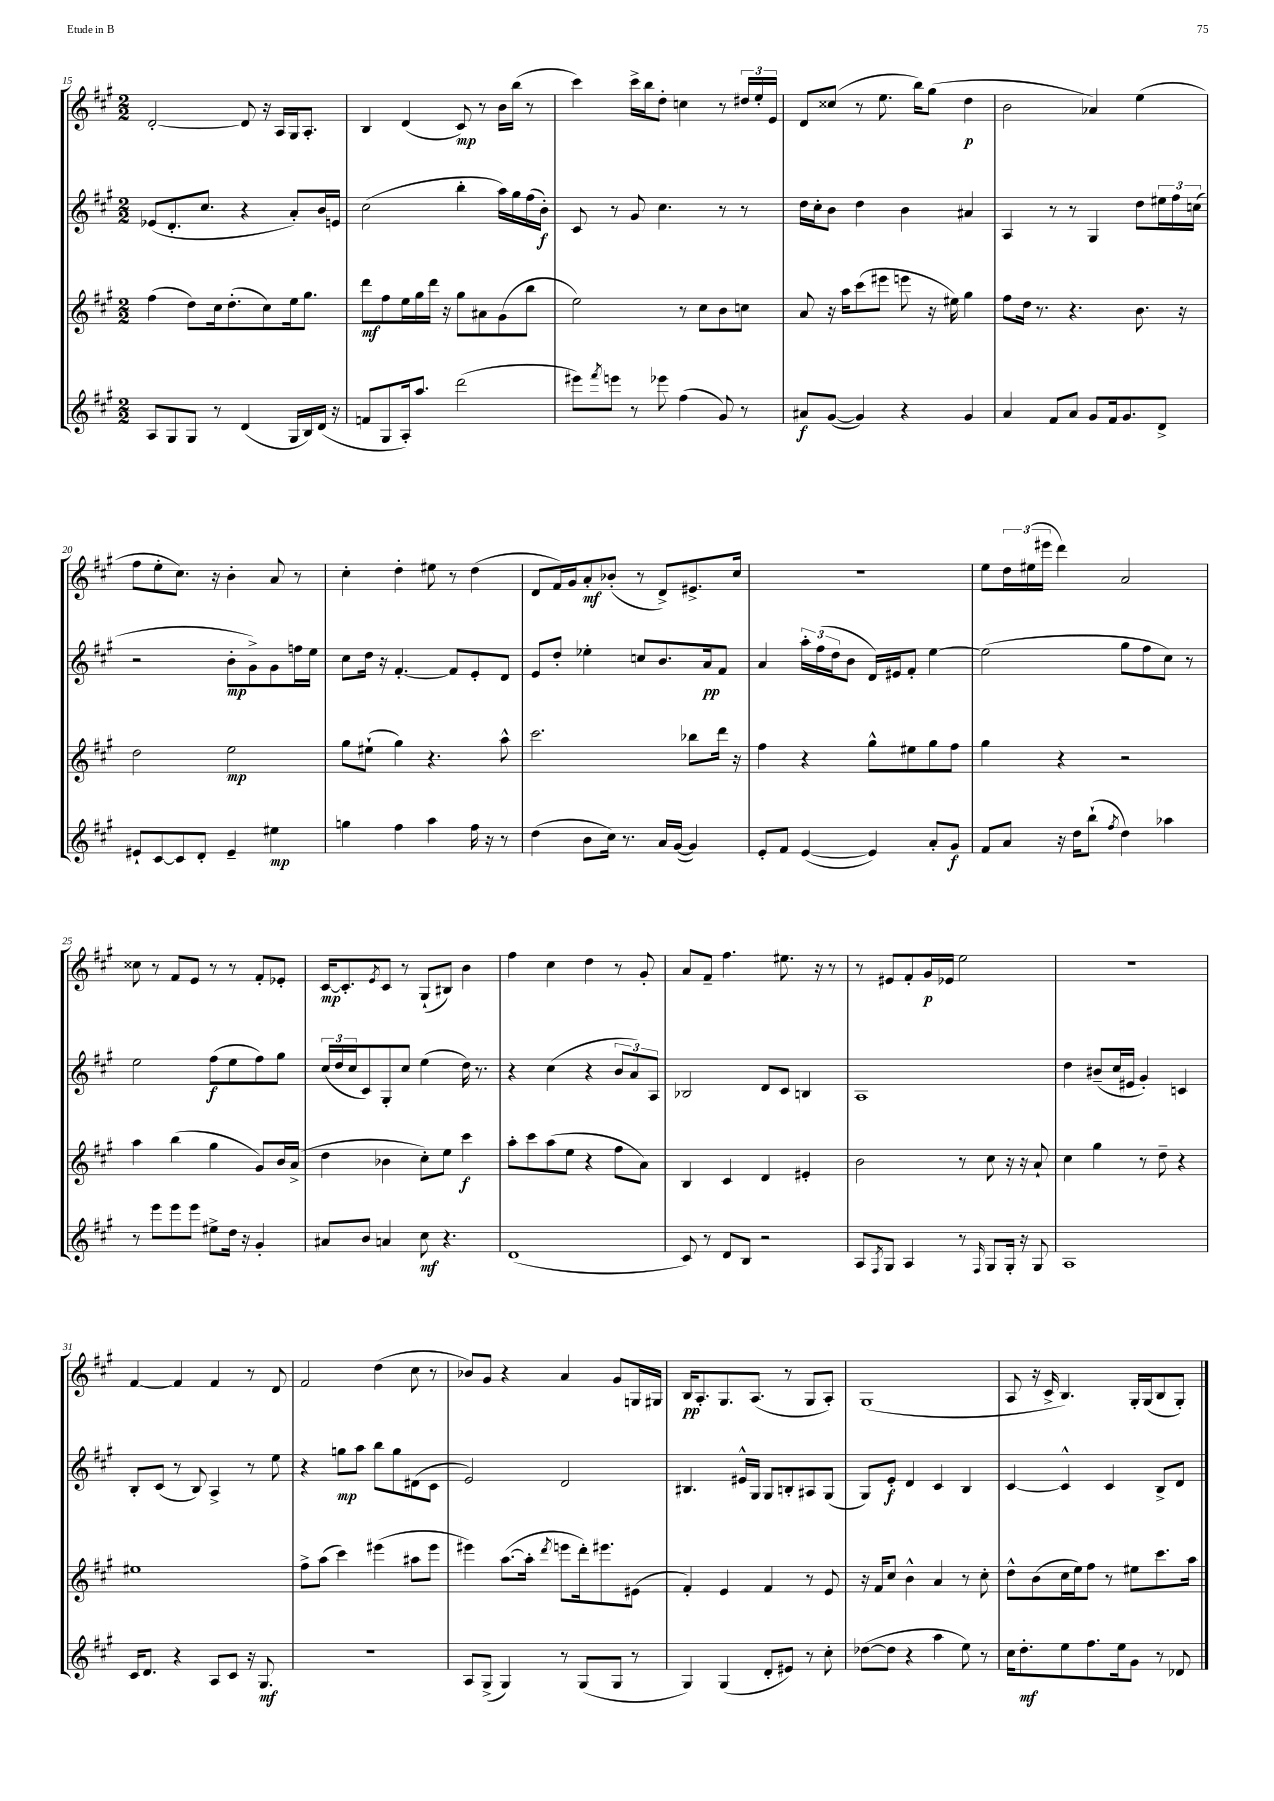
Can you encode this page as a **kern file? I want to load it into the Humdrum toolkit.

**kern	**dynam	**kern	**dynam	**kern	**dynam	**kern	**dynam
*part4	*part4	*part3	*part3	*part2	*part2	*part1	*part1
*staff4	*staff4	*staff3	*staff3	*staff2	*staff2	*staff1	*staff1
*clefG2	*	*clefG2	*	*clefG2	*	*clefG2	*
*k[f#c#g#]	*	*k[f#c#g#]	*	*k[f#c#g#]	*	*k[f#c#g#]	*
*M2/2	*	*M2/2	*	*M2/2	*	*M2/2	*
=15	=15	=15	=15	=15	=15	=15	=15
8A/L	.	(4ff#\	.	(8e-X/L	.	[2d'/	.
8G#/	.	.	.	8.d'/	.	.	.
8G#/J	.	8dd\L)	.	.	.	.	.
.	.	.	.	8.cc#/J	.	.	.
8r	.	16cc#\k	.	.	.	.	.
.	.	(8.dd'\	.	.	.	.	.
(4d/	.	.	.	4r	.	8d/]	.
.	.	8cc#\)	.	.	.	16r	.
.	.	.	.	.	.	16A/LL	.
16G#/LL	.	16ee\k	.	8a'/L)	.	16G#/J	.
16B/)	.	8.gg#\J	.	.	.	8.A'/J	.
(16d/JJ	.	.	.	16b/L	.	.	.
16r	.	.	.	16en/JJ	.	.	.
=16	=16	=16	=16	=16	=16	=16	=16
8fn/L	.	8ddd\L	mf	(2cc#\	.	4B/	.
8G#/	.	8ff#\	.	.	.	.	.
16A'/k)	.	16ee\L	.	.	.	(4d/	.
8.aa/J	.	16gg#\	.	.	.	.	.
.	.	16ddd\JJ	.	.	.	.	.
.	.	16r	.	.	.	.	.
(2ddd\	.	8gg#\L	.	4bb'\	.	8c#/)	mp
.	.	8a#X\	.	.	.	8r	.
.	.	(8g#\	.	16aa\LL)	.	16b\LL	.
.	.	.	.	16gg#\	.	(16bb\JJ	.
.	.	8bb\J	.	(16ff#\	.	8r	.
.	.	.	.	16b'\JJ)	f	.	.
=17	=17	=17	=17	=17	=17	=17	=17
8eee#X\L)	.	2ee\)	.	8c#/	.	4ccc#\)	.
8qfff#/	.	.	.	.	.	.	.
8eeen\J	.	.	.	8r	.	.	.
8r	.	.	.	8g#/	.	16ccc#^\LL	.
.	.	.	.	.	.	16bb\J	.
8eee-X\	.	.	.	4.cc#\	.	8dd'\J	.
(4ff#\	.	8r	.	.	.	4ccn\	.
.	.	8cc#\L	.	.	.	.	.
8g#/)	.	8b\	.	8r	.	8r	.
8r	.	8ccn\J	.	8r	.	24dd#X/LL	.
.	.	.	.	.	.	24ee'/	.
.	.	.	.	.	.	24e/JJ	.
=18	=18	=18	=18	=18	=18	=18	=18
8a#X/L	f	8a/	.	16dd\LL	.	8d/L	.
.	.	.	.	16cc#'\J	.	.	.
([8g#/J	.	16r	.	8b\J	.	(8cc##X/J	.
.	.	16aa\KL	.	.	.	.	.
4g#/])	.	(8ccc#\	.	4dd\	.	8r	.
.	.	8eee#X\J	.	.	.	8.ee\	.
4r	.	8eeen\	.	4b\	.	.	.
.	.	.	.	.	.	16bb\KL)	.
.	.	16r	.	.	.	(8gg#\J	.
.	.	16ee#X\)	.	.	.	.	.
4g#/	.	4gg#\	.	4a#X/	.	4dd\	p
=19	=19	=19	=19	=19	=19	=19	=19
4a/	.	8ff#\L	.	4A/	.	2b\	.
.	.	16dd\Jk	.	.	.	.	.
.	.	8.r	.	.	.	.	.
8f#/L	.	.	.	8r	.	.	.
8a/J	.	4.r	.	8r	.	.	.
8g#/L	.	.	.	4G#/	.	4a-X/)	.
16f#/k	.	.	.	.	.	.	.
8.g#/	.	.	.	.	.	.	.
.	.	8.b\	.	8dd\L	.	(4ee\	.
8d^/J	.	.	.	24ee#X\L	.	.	.
.	.	.	.	24ff#\	.	.	.
.	.	16r	.	.	.	.	.
.	.	.	.	(24ccn\JJ	.	.	.
!!LO:LB:g=z
=20	=20	=20	=20	=20	=20	=20	=20
8e#X`/L	.	2dd\	.	2r	.	8ff#\L	.
[8c#/	.	.	.	.	.	8ee'\	.
8c#/]	.	.	.	.	.	8.cc#\J)	.
8d'/J	.	.	.	.	.	.	.
.	.	.	.	.	.	16r	.
4e#~/	.	2ee\	mp	8b'\L	mp	4b'\	.
.	.	.	.	8g#^\)	.	.	.
4ee#X\	mp	.	.	8g#\	.	8a/	.
.	.	.	.	16ffn\L	.	8r	.
.	.	.	.	16ee\JJ	.	.	.
=21	=21	=21	=21	=21	=21	=21	=21
4ggn\	.	8gg#\L	.	8cc#\L	.	4cc#'\	.
.	.	(8ee#X`\J	.	16dd\Jk	.	.	.
.	.	.	.	16r	.	.	.
4ff#\	.	4gg#\)	.	[4.f#'/	.	4dd'\	.
4aa\	.	4.r	.	.	.	8ee#X\	.
.	.	.	.	8f#/L]	.	8r	.
16ff#\	.	.	.	8e'/	.	(4dd\	.
16r	.	.	.	.	.	.	.
8r	.	8aa^^\	.	8d/J	.	.	.
=22	=22	=22	=22	=22	=22	=22	=22
(4dd\	.	2.ccc#\	.	8e/L	.	8d/L	.
.	.	.	.	8dd'/J	.	16f#/L)	.
.	.	.	.	.	.	16g#/J	.
8b\L	.	.	.	4ee-X'\	.	8a'/	mf
16cc#\Jk)	.	.	.	.	.	(8b-X'/J	.
8.r	.	.	.	.	.	.	.
.	.	.	.	8ccn/L	.	8r	.
16a/LL	.	.	.	8.b/	.	8d^/L)	.
([16g#/JJ	.	.	.	.	.	.	.
4g#/])	.	8bb-X\L	.	.	.	8.e#X^/	.
.	.	.	.	16a/k	pp	.	.
.	.	16ddd\Jk	.	8f#/J	.	.	.
.	.	16r	.	.	.	16cc#/Jk	.
=23	=23	=23	=23	=23	=23	=23	=23
8e'/L	.	4ff#\	.	4a/	.	1r	.
8f#/J	.	.	.	.	.	.	.
([4e/	.	4r	.	24aa'\LL	.	.	.
.	.	.	.	(24ff#\	.	.	.
.	.	.	.	24dd\J	.	.	.
.	.	.	.	8b\J	.	.	.
4e/])	.	8gg#^^\L	.	16d/LL)	.	.	.
.	.	.	.	16e#X/J	.	.	.
.	.	8ee#X\	.	8f#'/J	.	.	.
8a'/L	.	8gg#\	.	[4ee\	.	.	.
8g#/J	f	8ff#\J	.	.	.	.	.
=24	=24	=24	=24	=24	=24	=24	=24
8f#/L	.	4gg#\	.	(2ee\]	.	8ee\L	.
8a/J	.	.	.	.	.	24dd\L	.
.	.	.	.	.	.	(24ee#X\	.
.	.	.	.	.	.	24eee#X\JJ	.
16r	.	4r	.	.	.	4ddd\)	.
16dd\KL	.	.	.	.	.	.	.
(8bb`\J	.	.	.	.	.	.	.
8qff#/	.	.	.	.	.	.	.
4dd\)	.	2r	.	8gg#\L	.	2a/	.
.	.	.	.	8ff#\	.	.	.
4aa-X\	.	.	.	8cc#\J)	.	.	.
.	.	.	.	8r	.	.	.
!!LO:LB:g=z
=25	=25	=25	=25	=25	=25	=25	=25
8r	.	4aa\	.	2ee\	.	8cc##X\	.
8eee\L	.	.	.	.	.	8r	.
8eee\	.	(4bb\	.	.	.	8f#/L	.
8eee\J	.	.	.	.	.	8e/J	.
8ee#X^\L	.	4gg#\	.	(8ff#\L	f	8r	.
16dd\Jk	.	.	.	8ee\	.	8r	.
16r	.	.	.	.	.	.	.
4g#'/	.	8g#/L)	.	8ff#\)	.	8f#'/L	.
.	.	16b/L	.	8gg#\J	.	8e-X'/J	.
.	.	(16a^/JJ	.	.	.	.	.
=26	=26	=26	=26	=26	=26	=26	=26
8a#X/L	.	4dd\	.	(24cc#/LL	.	[16c#/KL	mp
.	.	.	.	24dd/	.	.	.
.	.	.	.	.	.	8.c#'/]	.
.	.	.	.	24cc#/J	.	.	.
8b/J	.	.	.	8c#/)	.	.	.
.	.	.	.	.	.	8qe/	.
4an/	.	4b-X\	.	8G#'/	.	8c#/J	.
.	.	.	.	8cc#/J	.	8r	.
8cc#\	mf	8cc#'\L)	.	(4ee\	.	(8G#`/L	.
4.r	.	8ee\J	.	.	.	8B#X/J)	.
.	.	4ccc#\	f	16dd\)	.	4b\	.
.	.	.	.	8.r	.	.	.
=27	=27	=27	=27	=27	=27	=27	=27
(1d	.	8aa'\L	.	4r	.	4ff#\	.
.	.	8ccc#\	.	.	.	.	.
.	.	(8aa\	.	(4cc#\	.	4cc#\	.
.	.	8ee\J	.	.	.	.	.
.	.	4r	.	4r	.	4dd\	.
.	.	8ff#\L	.	12b/L	.	8r	.
.	.	.	.	12a/)	.	.	.
.	.	8a\J)	.	.	.	8g#'/	.
.	.	.	.	12A/J	.	.	.
=28	=28	=28	=28	=28	=28	=28	=28
8c#/)	.	4B/	.	2B-X/	.	8a/L	.
8r	.	.	.	.	.	8f#~/J	.
8d/L	.	4c#/	.	.	.	4.ff#\	.
8B/J	.	.	.	.	.	.	.
2r	.	4d/	.	8d/L	.	.	.
.	.	.	.	8c#/J	.	8.ee#X\	.
.	.	4e#X'/	.	4Bn/	.	.	.
.	.	.	.	.	.	16r	.
.	.	.	.	.	.	8r	.
=29	=29	=29	=29	=29	=29	=29	=29
8A/L	.	2b\	.	1A	.	8r	.
8qF#/	.	.	.	.	.	.	.
8G#/J	.	.	.	.	.	8e#X/L	.
4A/	.	.	.	.	.	8f#'/	.
.	.	.	.	.	.	16g#/L	p
.	.	.	.	.	.	16e-X/JJ	.
8r	.	8r	.	.	.	2ee\	.
16qqF#/	.	.	.	.	.	.	.
8G#/L	.	8cc#\	.	.	.	.	.
16G#'/Jk	.	16r	.	.	.	.	.
16r	.	16r	.	.	.	.	.
8G#/	.	8a`/	.	.	.	.	.
=30	=30	=30	=30	=30	=30	=30	=30
1A	.	4cc#\	.	4dd\	.	1r	.
.	.	4gg#\	.	(8b#X~/L	.	.	.
.	.	.	.	16cc#/L	.	.	.
.	.	.	.	16e#X/JJ	.	.	.
.	.	8r	.	4g#'/)	.	.	.
.	.	8dd~\	.	.	.	.	.
.	.	4r	.	4cn/	.	.	.
!!LO:LB:g=z
=31	=31	=31	=31	=31	=31	=31	=31
16c#/KL	.	1ee#X	.	8B'/L	.	[4f#/	.
8.d/J	.	.	.	.	.	.	.
.	.	.	.	(8c#/J	.	.	.
4r	.	.	.	8r	.	4f#/]	.
.	.	.	.	8B/)	.	.	.
8A/L	.	.	.	4A^/	.	4f#/	.
8c#/J	.	.	.	.	.	.	.
16r	.	.	.	8r	.	8r	.
8.G#/	mf	.	.	.	.	.	.
.	.	.	.	8ee\	.	8d/	.
=32	=32	=32	=32	=32	=32	=32	=32
1r	.	8ff#^\L	.	4r	.	2f#/	.
.	.	(8aa\J	.	.	.	.	.
.	.	4ccc#\)	.	8ggn\L	mp	.	.
.	.	.	.	8aa\J	.	.	.
.	.	(4eee#X\	.	8bb\L	.	(4dd\	.
.	.	.	.	8gg\	.	.	.
.	.	8aa#X\L	.	(8d#X\	.	8cc#\	.
.	.	8eee#\J	.	8c#\J	.	8r	.
=33	=33	=33	=33	=33	=33	=33	=33
8A/L	.	4eee#X\)	.	2e/)	.	8b-X/L)	.
(8G#^/J	.	.	.	.	.	8g#/J	.
4G#/)	.	([8.aa\L	.	.	.	4r	.
.	.	16aa'\Jk]	.	.	.	.	.
.	.	8qddd/	.	.	.	.	.
8r	.	8eeen\L	.	2d/	.	4a/	.
(8G#/L	.	16ddd'\k)	.	.	.	.	.
.	.	8.eee#X\	.	.	.	.	.
8G#/J	.	.	.	.	.	8g#/L	.
8r	.	(8e#X\J	.	.	.	16Gn/L	.
.	.	.	.	.	.	16G#X/JJ	.
=34	=34	=34	=34	=34	=34	=34	=34
4G#/)	.	4f#'/)	.	4.B#X/	.	16B/KL	pp
.	.	.	.	.	.	8.A'/	.
(4G#/	.	4e/	.	.	.	8.G#/	.
.	.	.	.	16e#X^^/LL	.	.	.
.	.	.	.	16G#/JJ	.	(8.A/J	.
8d'/L	.	4f#/	.	8G#/L	.	.	.
8e#X/J)	.	.	.	8Bn'/	.	8r	.
8r	.	8r	.	8A#X/	.	8G#/L	.
8cc#'\	.	8e/	.	(8G#/J	.	8A'/J)	.
=35	=35	=35	=35	=35	=35	=35	=35
([8dd-X\L	.	16r	.	8G#/L)	.	(1G#	.
.	.	16f#/KL	.	.	.	.	.
8dd-\J]	.	8cc#/J	.	8e'/J	f	.	.
4r	.	4b^^\	.	4d/	.	.	.
4aa\	.	4a/	.	4c#/	.	.	.
8ee\)	.	8r	.	4B/	.	.	.
8r	.	8cc#'\	.	.	.	.	.
=36	=36	=36	=36	=36	=36	=36	=36
16cc#\KL	.	8dd^^\L	.	[4c#/	.	8A/	.
8.dd'\	mf	.	.	.	.	.	.
.	.	(8b\	.	.	.	16r	.
.	.	.	.	.	.	16c#^/	.
8ee\	.	16cc#\L	.	4c#^^/]	.	4.B/)	.
.	.	16ee\J)	.	.	.	.	.
8.ff#\	.	8ff#\J	.	.	.	.	.
.	.	8r	.	4c#/	.	.	.
16ee\k	.	.	.	.	.	.	.
8g#\J	.	8ee#X\L	.	.	.	16G#'/LL	.
.	.	.	.	.	.	(16G#/J	.
8r	.	8.ccc#\	.	8B^/L	.	8B/	.
8d-X/	.	.	.	8d/J	.	8G#'/J)	.
.	.	16aa\Jk	.	.	.	.	.
==	==	==	==	==	==	==	==
*-	*-	*-	*-	*-	*-	*-	*-
